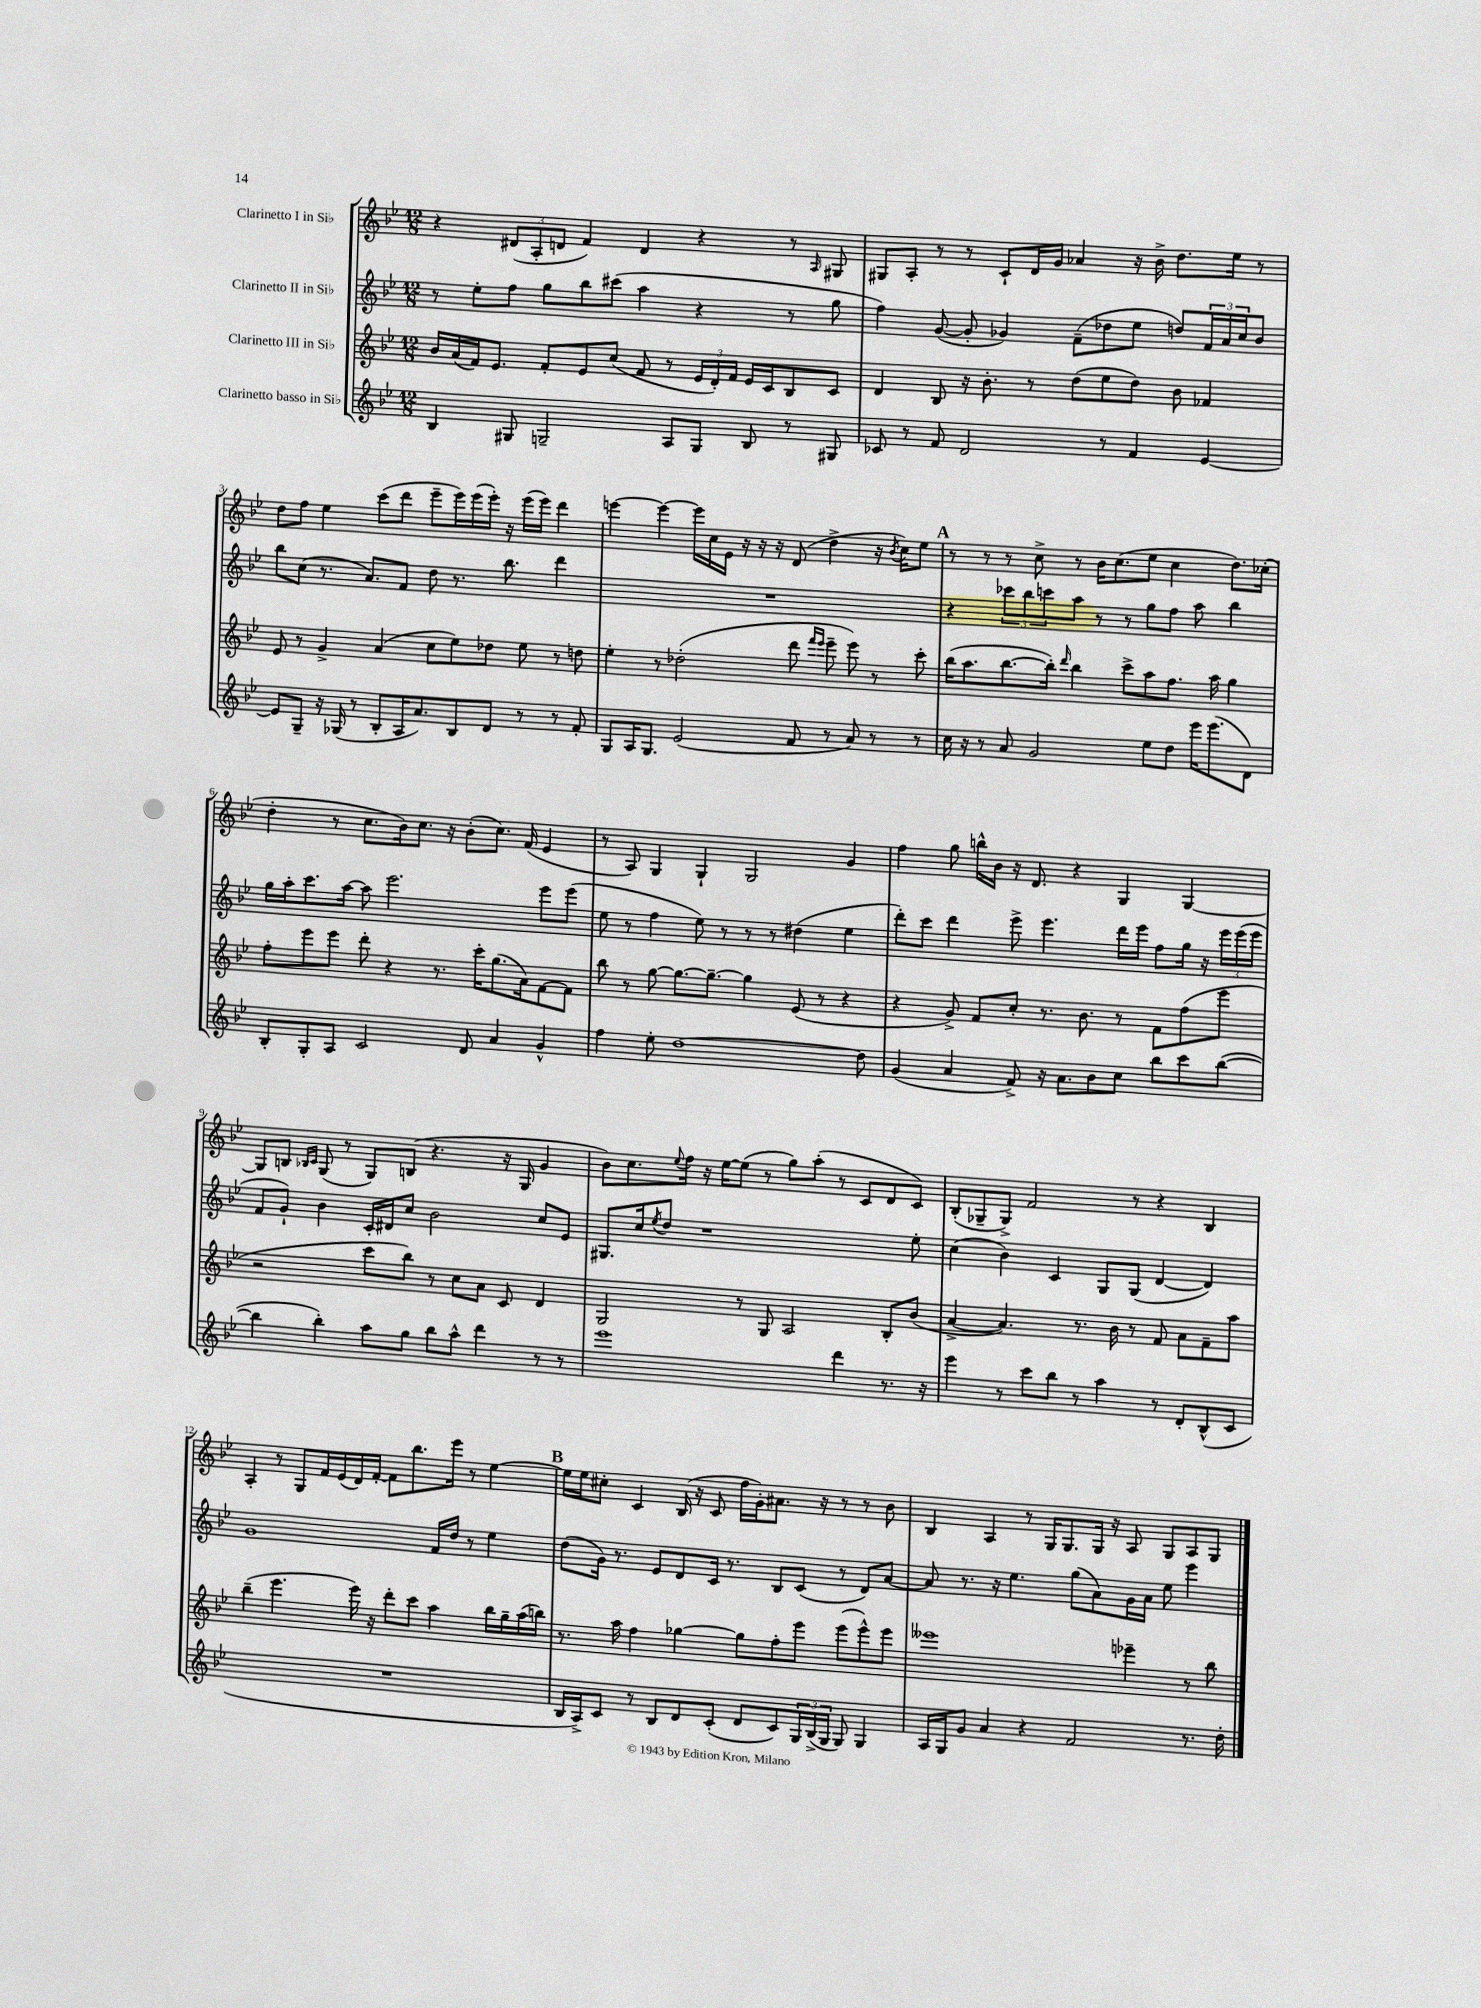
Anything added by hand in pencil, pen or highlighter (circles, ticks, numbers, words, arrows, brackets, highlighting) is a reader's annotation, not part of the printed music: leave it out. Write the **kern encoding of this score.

**kern	**kern	**kern	**kern
*part4	*part3	*part2	*part1
*staff4	*staff3	*staff2	*staff1
*I"Clarinetto basso in Si♭	*I"Clarinetto III in Si♭	*I"Clarinetto II in Si♭	*I"Clarinetto I in Si♭
*clefG2	*clefG2	*clefG2	*clefG2
*k[b-e-]	*k[b-e-]	*k[b-e-]	*k[b-e-]
*M12/8	*M12/8	*M12/8	*M12/8
=1	=1	=1	=1
4B-/	16b-/LL	8r	4r
.	(16a/	.	.
.	16f/J)	8ee-'\L	.
.	8.e-/J	.	.
8G#X/	.	8ff\J	(12d#X/L
.	.	.	12A'/
2Gn~/	8f'/L	8gg\L	.
.	.	.	12dn/J
.	8e-/	8bb-\	4f/)
.	(8cc/J	(8ccc#X\J	.
.	8f/	4aa\	4d/
8A/L	8r	.	.
8G/J	24e-/LL	4r	4r
.	24d'/)	.	.
.	24f/JJ	.	.
8B-/	16e-/LL	.	.
.	16c/J	.	.
8r	8B-/	8r	8r
.	.	.	16qqA/
8G#X/	8c/J	8gg\	8G#X/
=2	=2	=2	=2
8c-X/	4d/	4ff\)	8G#X/L
8r	.	.	8A'/J
8f/	8B-/	([8g/	8r
2d/	16r	8g'/]	8r
.	8.b-'\	.	.
.	.	4g-X/)	8c`/L
.	8r	.	16d/L
.	.	.	16g/JJ
.	(8dd\L	(8f~\L	4a-X/
8r	8ee-\	8dd-X\	.
4f/	8dd\J)	8ee-\J	16r
.	.	.	16b-^\
.	8b-\	8ddn/L)	8.dd\L
[4e-/	4f-X/	24f/L	.
.	.	24a/	.
.	.	.	16ee-\Jk
.	.	24cc/J	.
.	.	8b-/J	8r
!!LO:LB:g=z
=3	=3	=3	=3
8e-/L]	8e-/	8bb-\L	8dd\L
8G~/J	8r	(8cc\J	8ff\J
16r	4g^/	8.r	4ee-\
(16G-X/	.	.	.
8r	.	.	.
.	.	8.a/L)	.
8B-'/L	(4a/	.	(8ccc\L
16A/K	.	8f/J	8ddd\J
8.a/)	.	.	.
.	8cc\L	8dd\	8eee-~\L
8B-/	8ee-\)	8.r	16eee-\L)
.	.	.	(16eee-\
8d/J	8dd-X\J	.	16eee-'\JJ)
.	.	8.bb-\	16r
8r	8ee-\	.	(16eee-\LL
.	.	.	16eee-\JJ)
8r	8r	4ddd\	4ddd\
8f'/	8ddn\	.	.
=4	=4	=4	=4
8G/L	4ee-'\	1.r	[4eeen\
16A/K	.	.	.
8.G/J	.	.	.
.	8r	.	4eee\_
(2e-/	(2dd-X'\	.	.
.	.	.	16eee\LL]
.	.	.	16cc\
.	.	.	16e-\JJ
.	.	.	16r
.	.	.	16r
.	.	.	16r
8f/	8ddd\	.	(8d/
.	16qqfff/LL	.	.
.	16qqeee-/JJ	.	.
8r	8eee-~\	.	4dd^\
8a/)	8eee-\)	.	.
8r	8r	.	16r
.	.	.	8qb-/
.	.	.	16cc\KL)
8r	8ccc'\	.	8ee-\J
!!LO:REH:place=s1:t=A
=5	=5	=5	=5
16cc\	(16bb-\KL	4r	8r
16r	8.aa\	.	.
8r	.	.	8r
8a/	[8.bb-\	12ccc-X\L	8r
.	.	12bb-\	.
2g/	.	.	8cc^\
.	.	12cccn\	.
.	16bb-'\Jk])	.	.
.	16qqddd/	.	.
.	4bb-\	8aa\J	8r
.	.	8r	16b-\KL
.	.	.	(8.cc\
.	8ccc^\L	8r	.
8ee-\L	8aa\	8gg\L	8ee-\J
8dd\J	8.ff\J	8ff\J	4cc\
16eee-\KL	.	8aa\	.
(8.eee-\	16aa\	.	.
.	4gg\	4bb-\	8.dd\L)
8d\J)	.	.	.
.	.	.	(16cc-X'\Jk
!!LO:LB:g=z
=6	=6	=6	=6
8B-'/L	8ff'\L	16gg\LL	4dd'\
.	.	16aa'\J	.
8G'/	8eee-\	8.ccc\	.
8A/J	8eee-\J	.	8r
.	.	[16aa\Jk	.
2c/	8ddd'\	8aa\]	8.cc\L
.	4r	2.eee-\	.
.	.	.	16b-\k)
.	.	.	8.cc\J
.	8.r	.	.
.	.	.	16r
8d/	.	.	(8b-'\L
.	16ccc'\KL	.	.
4a/	(8.gg\	.	8.cc\J)
.	16a\k)	.	(16f/
4g^^/	[8f\	8eee-\L	4e-/
.	8f\J]	(8eee-\J	.
=7	=7	=7	=7
4ff\	8bb-\	8ee-\	8r
.	8r	8r	8A/)
8ee-'\	[8gg\	4ff\	4G/
[1dd	8.gg\L_	.	.
.	.	8ee-\)	4G`/
.	8.gg~\J_	.	.
.	.	8r	.
.	4gg\]	8r	2G/
.	.	8r	.
.	(8e-/	(4dd#X\	.
.	8r	.	.
.	4r	4ee-\	4g/
8dd\]	.	.	.
=8	=8	=8	=8
(4g/	4r	8ddd'\L)	4ff\
.	.	8ccc\J	.
4a/	8g^/)	4ddd\	8gg\
.	8f/L	.	16bbn^^\LL
.	.	.	16b-\JJ
8f^/)	8cc'/J	8eee-^\	16r
.	.	.	8.d/
16r	8.r	4.eee-\	.
8.a\L	.	.	.
.	.	.	4r
.	8.b-\	.	.
8b-\	.	.	.
8cc\J	8r	16ddd\LL	4G/
.	.	16eee-\JJ	.
8bb-\L	8f\L	8ff\L	.
8ccc\	(8ff\	16gg\Jk	[4G/
.	.	16r	.
([8bb-\J	8eee-\J	24eee-\LL	.
.	.	(24eee-\	.
.	.	24eee-\JJ	.
!!LO:LB:g=z
=9	=9	=9	=9
4bb-\]	2r	8f/L	8G/L]
.	.	8g`/J)	8Bn/J
.	.	.	16qqB-X/LL
.	.	.	16qqc/JJ
4bb-'\)	.	4b-\	(8G/
.	.	.	8r
8aa\L	8ccc\L	16c'/LL	8G/L)
.	.	16d#X/J	.
8gg\J	8bb-\J)	8cc/J	(8Bn/J
8bb-\L	8r	2b-\	4.r
8aa^^\J	8cc\L	.	.
4ddd\	8a\J	.	.
.	8c/	.	16r
.	.	.	16G/
8r	4d/	8cc/L	4g/
8r	.	8e-/J	.
=10	=10	=10	=10
1eee-	2G/	8.G#X/L	8b-\L)
.	.	.	8.cc\
.	.	16cc/k	.
.	.	8qee-/	.
.	.	8dd/J	.
.	.	.	8qqee-/
.	.	.	16ff\Jk
.	.	1r	16r
.	.	.	[16ee-\KL
.	8r	.	(8ee-\J]
.	8G/	.	8r
.	2A/	.	8gg\L)
.	.	.	(8aa'\J
4ddd\	.	.	8r
.	.	.	8c/L
8.r	8B-'/L	.	8d/
.	(8b-/J	8ee-'\	8c/J)
16r	.	.	.
=11	=11	=11	=11
4eee-\	[4a^/	(4cc\	(8B-'/L
.	.	.	8G-X~/
8r	4.a/])	4b-\)	8G-^/J)
8ccc\L	.	.	2f/
8bb-\J	.	4c/	.
8r	8.r	.	.
4aa\	.	8G/L	.
.	16b-\	.	.
.	8r	(8G/J	8r
8r	8f/	[4d/	4r
8d'/L	8a\L	.	.
(8B-^^/	8f~\	4d/])	4B-/
8c/J	8aa\J	.	.
!!LO:LB:g=z
=12	=12	=12	=12
1.r	(4bb-~\	1g	4A'/
.	4.eee-\	.	8r
.	.	.	8G/L
.	.	.	16f/L
.	.	.	(16e-/
.	16eee-\)	.	16d/)
.	16r	.	[16f'/JJ
.	8ddd'\L	.	8f\L]
.	8ccc\J	.	8.bb-\
.	4aa\	16f/LL	.
.	.	16dd/JJ	16eee-\Jk
.	.	8r	8r
.	16bb-\LL	4ee-\	[4ee-\
.	16gg~\	.	.
.	(16aa\	.	.
.	16bbn\JJ)	.	.
!!LO:REH:place=s1:t=B
=13	=13	=13	=13
16B-/LL	8.r	(8dd\L	16ee-\LL]
16A^/J)	.	.	16ee-\J
8c/J	.	16g\Jk)	8cc#X'\J
.	16aa\	8.r	.
8r	4ff\	.	4c/
8B-/L	.	8e-/L	.
8d/	[4gg-X\	8d/	(16B-/
.	.	.	16r
(8c'/J	.	16c/Jk	8c/
.	.	8.r	.
8d/L	8gg-\L]	.	16ff\LL
.	.	.	16g'\J)
8c/)	8ff'\	8B-/L	8.a#X\J
24G/L	8eee-\J	(8c/J	.
(24B-^/	.	.	.
.	.	.	16r
24G/JJ	.	.	.
8G/)	(8eee-\L	8r	8r
4G/	8eee-^^\)	8d/L)	8r
.	8eee-\J	[8a/J	8b-\
=14	=14	=14	=14
16A/LL	1eee--X	8a/]	4B-/
16G/J	.	.	.
8g/J	.	8.r	.
4a/	.	.	4A/
.	.	16r	.
.	.	4.ee-\	.
4r	.	.	8r
.	.	.	16G/KL
.	.	.	8.G/
2f/	.	(8gg\L	.
.	.	8a\)	16G/Jk
.	.	.	16r
.	4eee-X~\	16g\L	8A/
.	.	16a\JJ	.
.	.	8ee-\	8G/L
8.r	8r	4eee-\	8A/
.	8bb-\	.	8G/J
16dd'\	.	.	.
==	==	==	==
*-	*-	*-	*-
